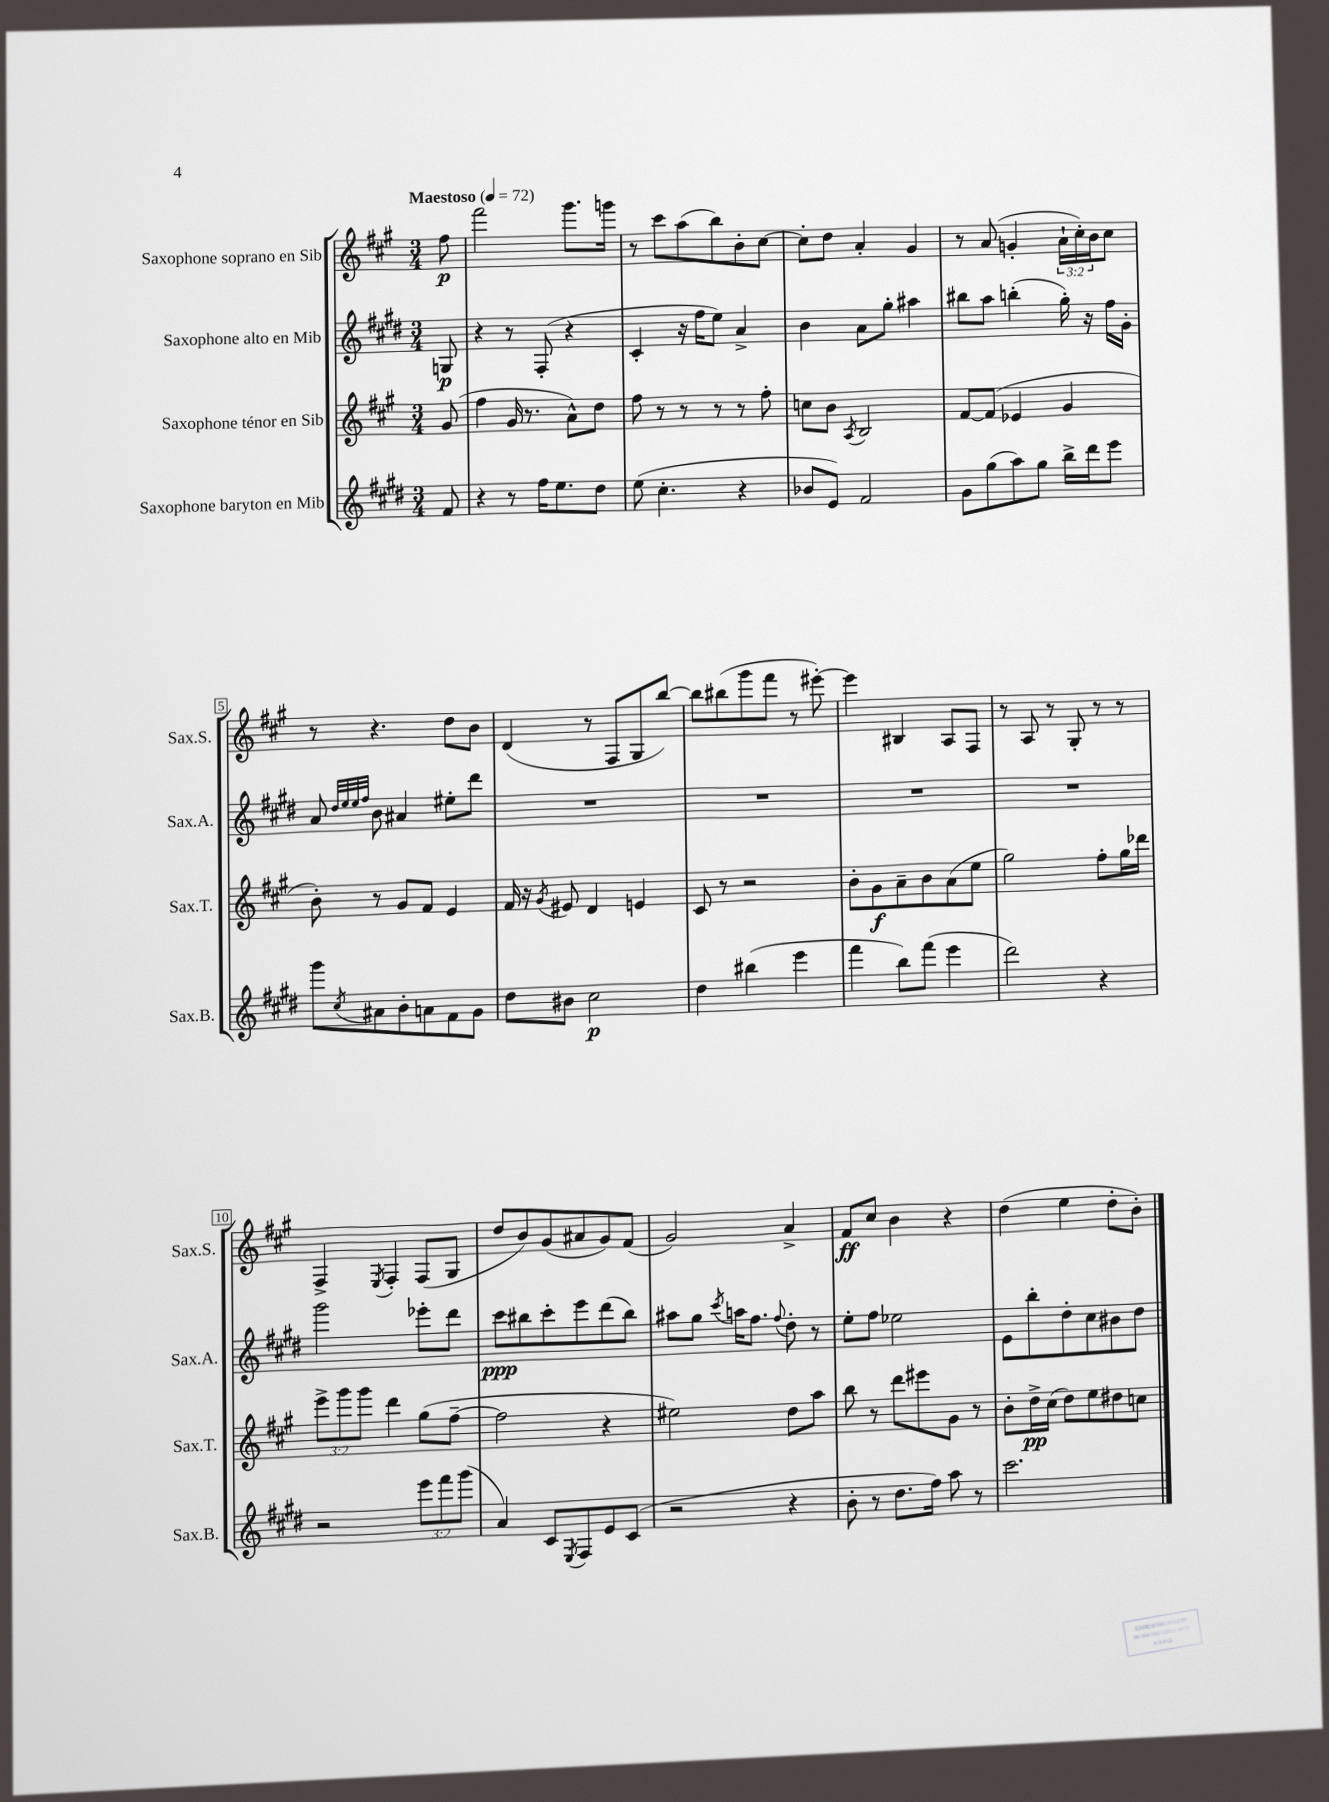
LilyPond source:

<<
\new StaffGroup <<
\new Staff = "s0" \with { instrumentName = "Saxophone soprano en Sib" shortInstrumentName = "Sax.S." } {
    \clef treble \key a \major \numericTimeSignature \time 3/4 \override Staff.TupletNumber.text = #tuplet-number::calc-fraction-text \partial 8 \tempo "Maestoso" 4 = 72
    fis''8\p |
    fis'''2 gis'''8. g'''16 |
    r8 cis'''8 a''8( b''8) b'8-. cis''8~ |
    cis''8-. d''8 a'4-. gis'4 |
    r8 a'8( g'4-. \tuplet 3/2 { a'16-! cis''16-.) b'16 } cis''8 |
    r8 r4. d''8 b'8 |
    d'4( r8 fis8 gis8 b''8~) |
    b''8 bis''8( gis'''8 fis'''8 r8 eis'''8~-.) |
    eis'''4 bis4 a8 fis8 |
    r8 a8 r8 gis8-. r8 r8 |
    fis4-> \acciaccatura { e8 } fis4-. fis8( gis8 |
    d''8 b'8) gis'8( ais'8 gis'8) fis'8( |
    gis'2) a'4-> |
    fis'8\ff cis''8 b'4 r4 |
    d''4( e''4 d''8-. b'8-.) \bar "|." |
}
\new Staff = "s1" \with { instrumentName = "Saxophone alto en Mib" shortInstrumentName = "Sax.A." } {
    \clef treble \key e \major \numericTimeSignature \time 3/4 \partial 8
    g8\p |
    r4 r8 fis8-.( r4 |
    cis'4-. r16 fis''16 e''8) a'4-> |
    b'4 a'8 gis''8-. ais''4 |
    bis''8 a''8 b''4-.( gis''16-.) r16 fis''16 gis'16-. |
    a'8 \grace { dis''32 e''32 e''32 fis''32 } b'8 ais'4 eis''8-. dis'''8 |
    R2. |
    R2. |
    R2. |
    R2. |
    gis'''2 ees'''8-. dis'''8 |
    cis'''8\ppp bis''8 cis'''8-. e'''8 dis'''8( bis''8) |
    ais''8 gis''8 \acciaccatura { cis'''8 } a''16 fis''8. \appoggiatura { fis''8 } dis''8-. r8 |
    e''8-. fis''8 ees''2 |
    e'8 b''8-. dis''8-. cis''8 bis'8 dis''8 \bar "|." |
}
\new Staff = "s2" \with { instrumentName = "Saxophone ténor en Sib" shortInstrumentName = "Sax.T." } {
    \clef treble \key a \major \numericTimeSignature \time 3/4 \override Staff.TupletNumber.text = #tuplet-number::calc-fraction-text \partial 8
    gis'8( |
    fis''4 gis'16 r8. a'8-^) d''8 |
    fis''8 r8 r8 r8 r8 fis''8-. |
    c''8 b'8 \acciaccatura { a8 } b2 |
    fis'8~ fis'8( ees'4 gis'4 |
    b'8-.) r8 gis'8 fis'8 e'4 |
    fis'16 r16 \acciaccatura { gis'8 } eis'8 d'4 e'4 |
    cis'8 r8 r2 |
    b'8-. gis'8\f a'8-- b'8 a'8( e''8 |
    gis''2) fis''8-. gis''16 des'''16 |
    \tuplet 3/2 { e'''8-> gis'''8 gis'''8 } d'''4 gis''8( fis''8~-- |
    fis''2 r4 |
    eis''2) d''8 a''8 |
    b''8 r8 d'''8 eis'''8 gis'8 r8 |
    b'8-. d''16->\pp cis''16( d''8) e''8 dis''8 c''8 \bar "|." |
}
\new Staff = "s3" \with { instrumentName = "Saxophone baryton en Mib" shortInstrumentName = "Sax.B." } {
    \clef treble \key e \major \numericTimeSignature \time 3/4 \override Staff.TupletNumber.text = #tuplet-number::calc-fraction-text \partial 8
    fis'8 |
    r4 r8 fis''16 e''8. dis''8 |
    e''8( cis''4.-. r4 |
    bes'8 e'8) fis'2 |
    gis'8 gis''8( a''8) gis''8 b''16-> dis'''16 e'''8 |
    gis'''8 \acciaccatura { cis''8 } ais'8 b'8-. a'8 fis'8 gis'8 |
    dis''8 bis'8 cis''2\p |
    dis''4 bis''4( e'''4 |
    fis'''4 b''8) fis'''8( e'''4 |
    dis'''2) r4 |
    r2 \tuplet 3/2 { e'''8 fis'''8 gis'''8( } |
    a'4) cis'8 \acciaccatura { e8 } fis8 e'8 cis'8( |
    r2 r4 |
    b'8-. r8 dis''8. fis''16) a''8 r8 |
    cis'''2. \bar "|." |
}
>>
>>
\layout { \context { \Score \override BarNumber.stencil = #(make-stencil-boxer 0.1 0.3 ly:text-interface::print) } }
